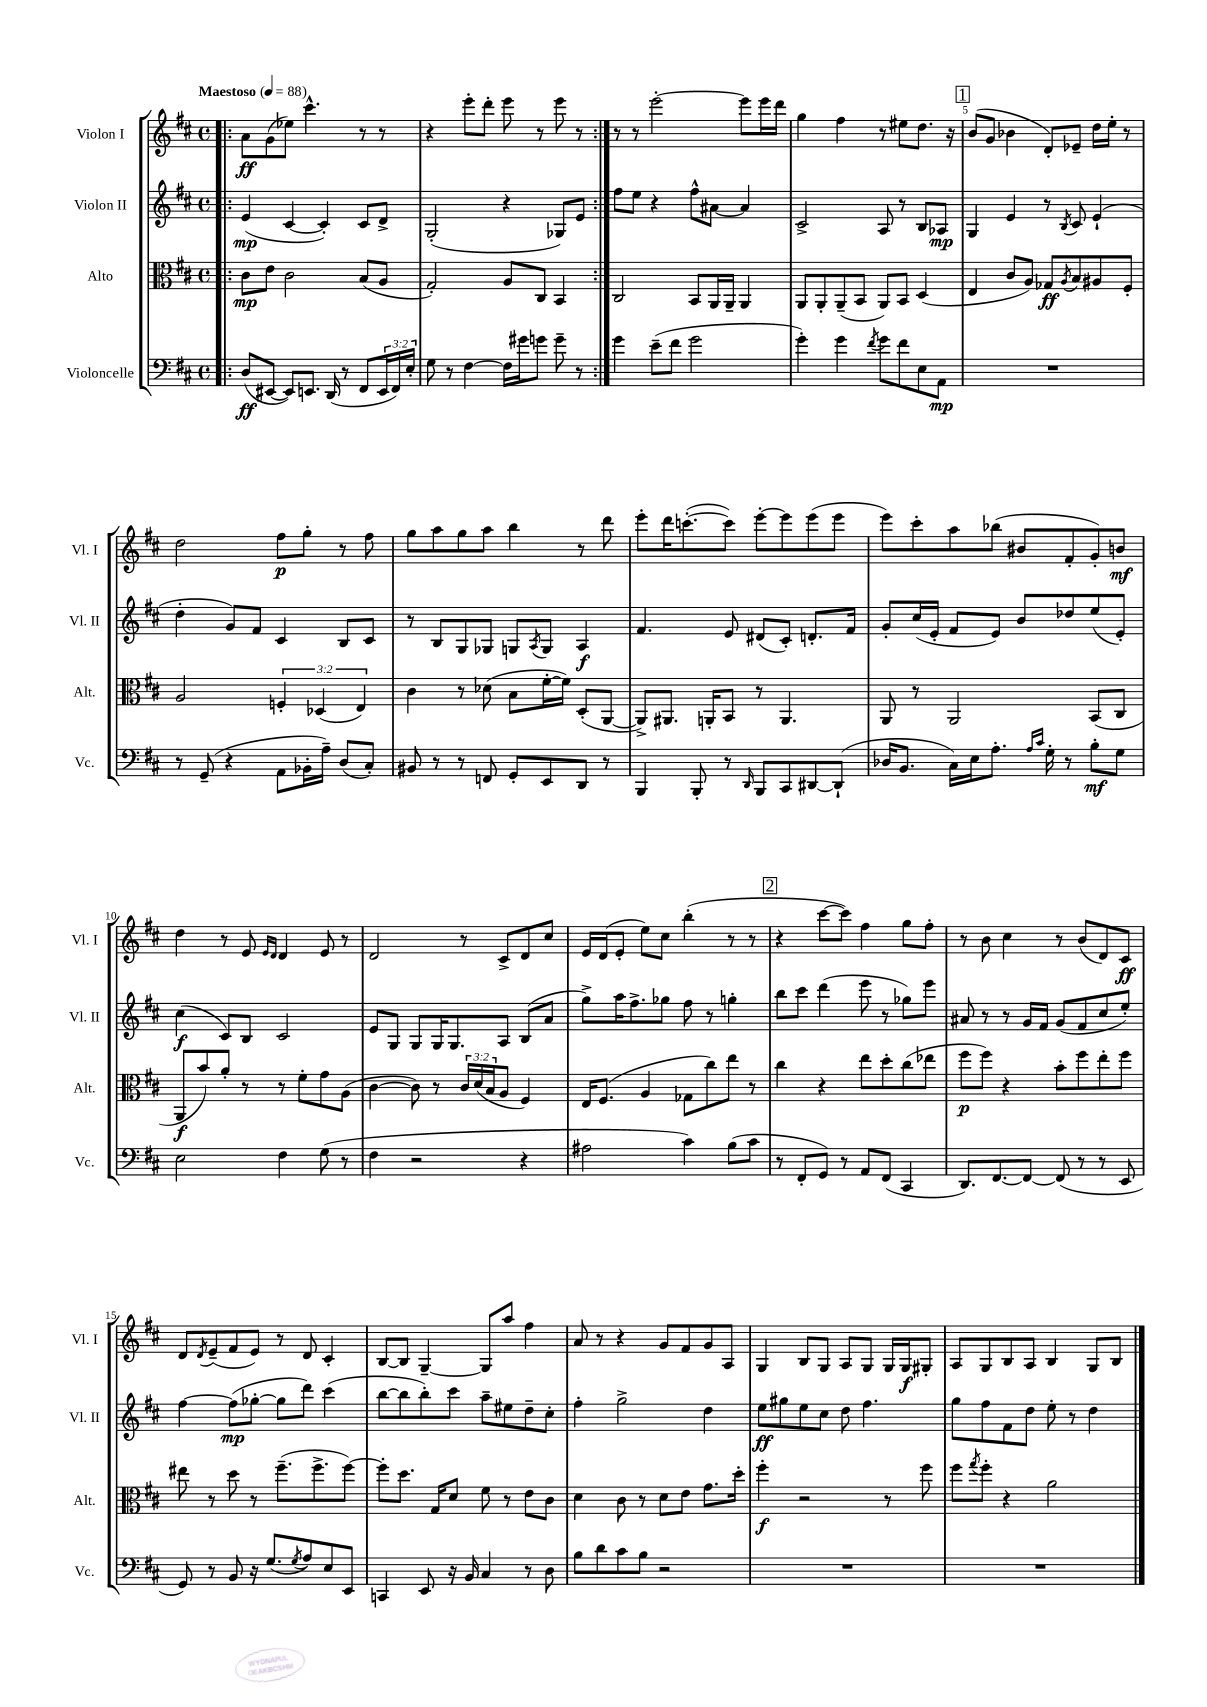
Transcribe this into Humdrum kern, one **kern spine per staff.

**kern	**kern	**kern	**kern
*staff4	*staff3	*staff2	*staff1
*clefF4	*clefC3	*clefG2	*clefG2
*k[f#c#]	*k[f#c#]	*k[f#c#]	*k[f#c#]
*M4/4	*M4/4	*M4/4	*M4/4
*met(c)	*met(c)	*met(c)	*met(c)
*MM88	*MM88	*MM88	*MM88
=!|:	=!|:	=!|:	=!|:
(8D/L	8c#\L	(4e/	8a\L
[8EE#/J	8e\J	.	(8g\
8EE#/]L)	2c#\	[4c#/	8ee-\J)
8.EE/J	.	.	4.ccc#^^\
.	.	4c#'/])	.
(16DD/	.	.	.
8r	.	.	.
8FF#/L	(8B/L	8c#/L	8r
24EE/L	8A/J	8d^/J	8r
24FF#/)	.	.	.
24E'/JJ	.	.	.
=	=	=	=
8G\	2G'/)	(2G'/	4r
8r	.	.	.
[4F#\	.	.	8eee'\L
.	.	.	8ddd'\J
16F#\]LL	8A/L	4r	8eee\
16g#\J	.	.	.
8g\J	8C#/J	.	8r
8g~\	4BB/	8G-/L)	8eee\
8r	.	8e/J	8r
=:|!	=:|!	=:|!	=:|!
4g\	2C#/	8ff#\L	8r
.	.	8ee\J	8r
(8e~\L	.	4r	[2eee'\
8f#\J	.	.	.
2g\	8BB/L	8ff#^^\L	.
.	16AA/L	[8a#\J	.
.	16AA~/JJ	.	.
.	4AA/	4a#/]	8eee\]L
.	.	.	16eee\L
.	.	.	16ddd\JJ
=	=	=	=
4g'\)	8AA/L	2c#^/	4gg\
.	8AA'/	.	.
4g\	(8AA~/	.	4ff#\
.	8BB/J	.	.
8qf#/	.	.	.
8g\L	8AA/L)	8A/	8r
8f#\	8BB/J	8r	8ee#\L
8E\	(4D/	8B/L	8.dd\J
8AA\J	.	8A-/J	.
.	.	.	16r
=	=	=	=
1r	4E/	4G/	(8b/L
.	.	.	8g/J
.	8c#/L	4e/	4b-\
.	8A/J)	.	.
.	8G-/L	8r	8d'/L)
.	8qA/	8qB/	.
.	8B/	8c#/	8e-~/J
.	8A#/	(4e`/	16dd\LL
.	.	.	16ee'\JJ
.	8F#'/J	.	8r
=	=	=	=
8r	2A/	4dd'\	2dd\
(8GG~/	.	.	.
4r	.	8g/L)	.
.	.	8f#/J	.
8AA\L	6F'/	4c#/	8ff#\L
16BB-'\L	.	.	8gg'\J
.	(6D-/	.	.
16A~\JJ)	.	.	.
(8D/L	.	8B/L	8r
.	6E/)	.	.
8C#'/J)	.	8c#/J	8ff#\
=	=	=	=
8BB#/	4c#\	8r	8gg\L
8r	.	8B/L	8aa\
8r	8r	8G/	8gg\
8FF/	(8d-\	8G-/J	8aa\J
8GG'/L	8B\L	8G/L	4bb\
.	.	8qA/	.
8EE/	[16f#'\L	8G/J	.
.	16f#\]JJ)	.	.
8DD/J	(8D'/L	4A/	8r
8r	[8AA/J	.	8ddd\
=	=	=	=
4BBB/	8AA^/]L)	4.f#/	8eee'\L
.	8.AA#/J	.	16ddd\K
.	.	.	([8.ccc'\
8BBB'/	.	.	.
.	16AA'/LK	.	.
8r	8BB/J	8e/	8ccc\]J)
16qqDD/	.	.	.
8BBB/L	8r	(8d#/L	[8eee'\L
8CC#/	4.AA/	8c#'/J)	8eee\]
[8DD#/	.	8.d'/L	(8eee\
(8DD#`/]J	.	.	8eee\J
.	.	16f#/Jk	.
=	=	=	=
16D-/LK	8AA/	8g'/L	8eee\L)
8.BB/J	.	.	.
.	8r	(16cc#/L	8ccc#'\
.	.	16e'/JJ	.
16C#\LL)	2AA/	8f#/L	8aa\
16E\J	.	.	.
8.A'\J	.	8e/J)	(8bb-\J
.	.	8b/L	8b#/L
16qqA/LL	.	.	.
16qqc#/JJ	.	.	.
16G'\	.	.	.
8r	.	8dd-/	8f#'/
8B'\L	(8BB/L	(8ee/	8g'/)
8G\J	8C#/J	8e'/J)	8b/J
=	=	=	=
2E\	8AA/L	(4cc#\	4dd\
.	8b/)	.	.
.	8a'/J	8c#/L)	8r
.	8r	8B/J	8e/
.	.	.	16qqe/LL
.	.	.	16qqd/JJ
4F#\	8r	2c#/	4d/
.	8f#'\L	.	.
(8G\	8g\	.	8e/
8r	(8A\J	.	8r
=	=	=	=
4F#\	[4c#\	8e/L	2d/
.	.	8G/J	.
2r	8c#\])	8G/L	.
.	8r	16G/K	.
.	.	8.G/	.
.	24c#/LL	.	8r
.	(24d/	.	.
.	24B/J	.	.
.	8A/J	8A/J	8c#^/L
4r	4F#/)	(8B/L	8d/
.	.	8a/J	8cc#/J
=	=	=	=
2A#\	16E/LK	8gg^\L)	16e/LL
.	(8.F#/J	.	(16d/J
.	.	16aa\K	8e'/J
.	.	8.ff#^\	.
.	4A/	.	8ee\L)
.	.	8gg-\J	8cc#\J
4c#\)	8G-\L	8ff#\	(4bb'\
.	8cc#\)	8r	.
(8B\L	8ee\J	4gg'\	8r
8c#\J	8r	.	8r
=	=	=	=
8r	4cc#\	8bb\L	4r
8FF#'/L	.	8ccc#\J	.
8GG/J)	4r	(4ddd\	[8ccc#\L
8r	.	.	8ccc#\]J)
8AA/L	8ee\L	8eee\	4ff#\
(8FF#/J	8dd'\	8r	.
4CC#/	(8cc#\	8gg-\L)	8gg\L
.	8ee-\J	8eee\J	8ff#'\J
=	=	=	=
8.DD/L)	8ff#\L	8a#/	8r
.	8ff#\J)	8r	8b\
[8.FF#/	.	.	.
.	4r	8r	4cc#\
8FF#/_J	.	16g/LL	.
.	.	16f#/JJ	.
(8FF#/]	8b'\L	(8g/L	8r
8r	8ff#\	8f#/	(8b/L
8r	8ee'\	8cc#/	8d/)
8EE/	8ff#\J	8ee'/J)	8c#/J
=	=	=	=
8GG/)	8ee#\	[4ff#\	8d/L
.	.	.	8qd/
8r	8r	.	(8e~/
8BB/	8dd\	(8ff#\]L	8f#/
16r	8r	[8gg-'\J	8e/J)
(8.G/L	.	.	.
.	(8.ff#~\L	8gg-\]L	8r
8qG/	.	.	.
8A/)	.	8ddd\J)	8d/
.	8.ff#^\	.	.
8E/	.	(4ccc#\	4c#'/
8EE/J	[8ff#\J)	.	.
=	=	=	=
4CC/	8ff#'\]L	[8bb\L	[8B/L
.	8.dd\J	8bb\]	8B/]J
8EE/	.	8bb'\)	[4G~/
.	16G/LK	.	.
16r	8d/J	8ccc#\J	.
16BB/	.	.	.
4C#/	8f#\	8aa~\L	8G/]L
.	8r	8ee#\	8aa/J
8r	8e\L	8dd~\	4ff#\
8D\	8c#\J	8cc#'\J	.
=	=	=	=
8B\L	4d\	4ff#'\	8a/
8d\	.	.	8r
8c#\	8c#\	2gg^\	4r
8B\J	8r	.	.
2r	8d\L	.	8g/L
.	8e\J	.	8f#/
.	8.g\L	4dd\	8g/
.	.	.	8A/J
.	16dd'\Jk	.	.
=	=	=	=
1r	4ff#'\	8ee\L	4G/
.	.	8gg#\	.
.	2r	8ee\	8B/L
.	.	8cc#\J	8G/J
.	.	8dd\	8A/L
.	.	4.ff#\	8G/J
.	8r	.	16G/LL
.	.	.	16G/J
.	8ff#\	.	8G#'/J
=	=	=	=
1r	8ff#\L	8gg\L	8A/L
.	8qgg/	.	.
.	8ff#'\J	8ff#\	8G/
.	4r	8f#\	8B/
.	.	8dd\J	8A/J
.	2a\	8ee'\	4B/
.	.	8r	.
.	.	4dd\	8G/L
.	.	.	8B/J
==	==	==	==
*-	*-	*-	*-
